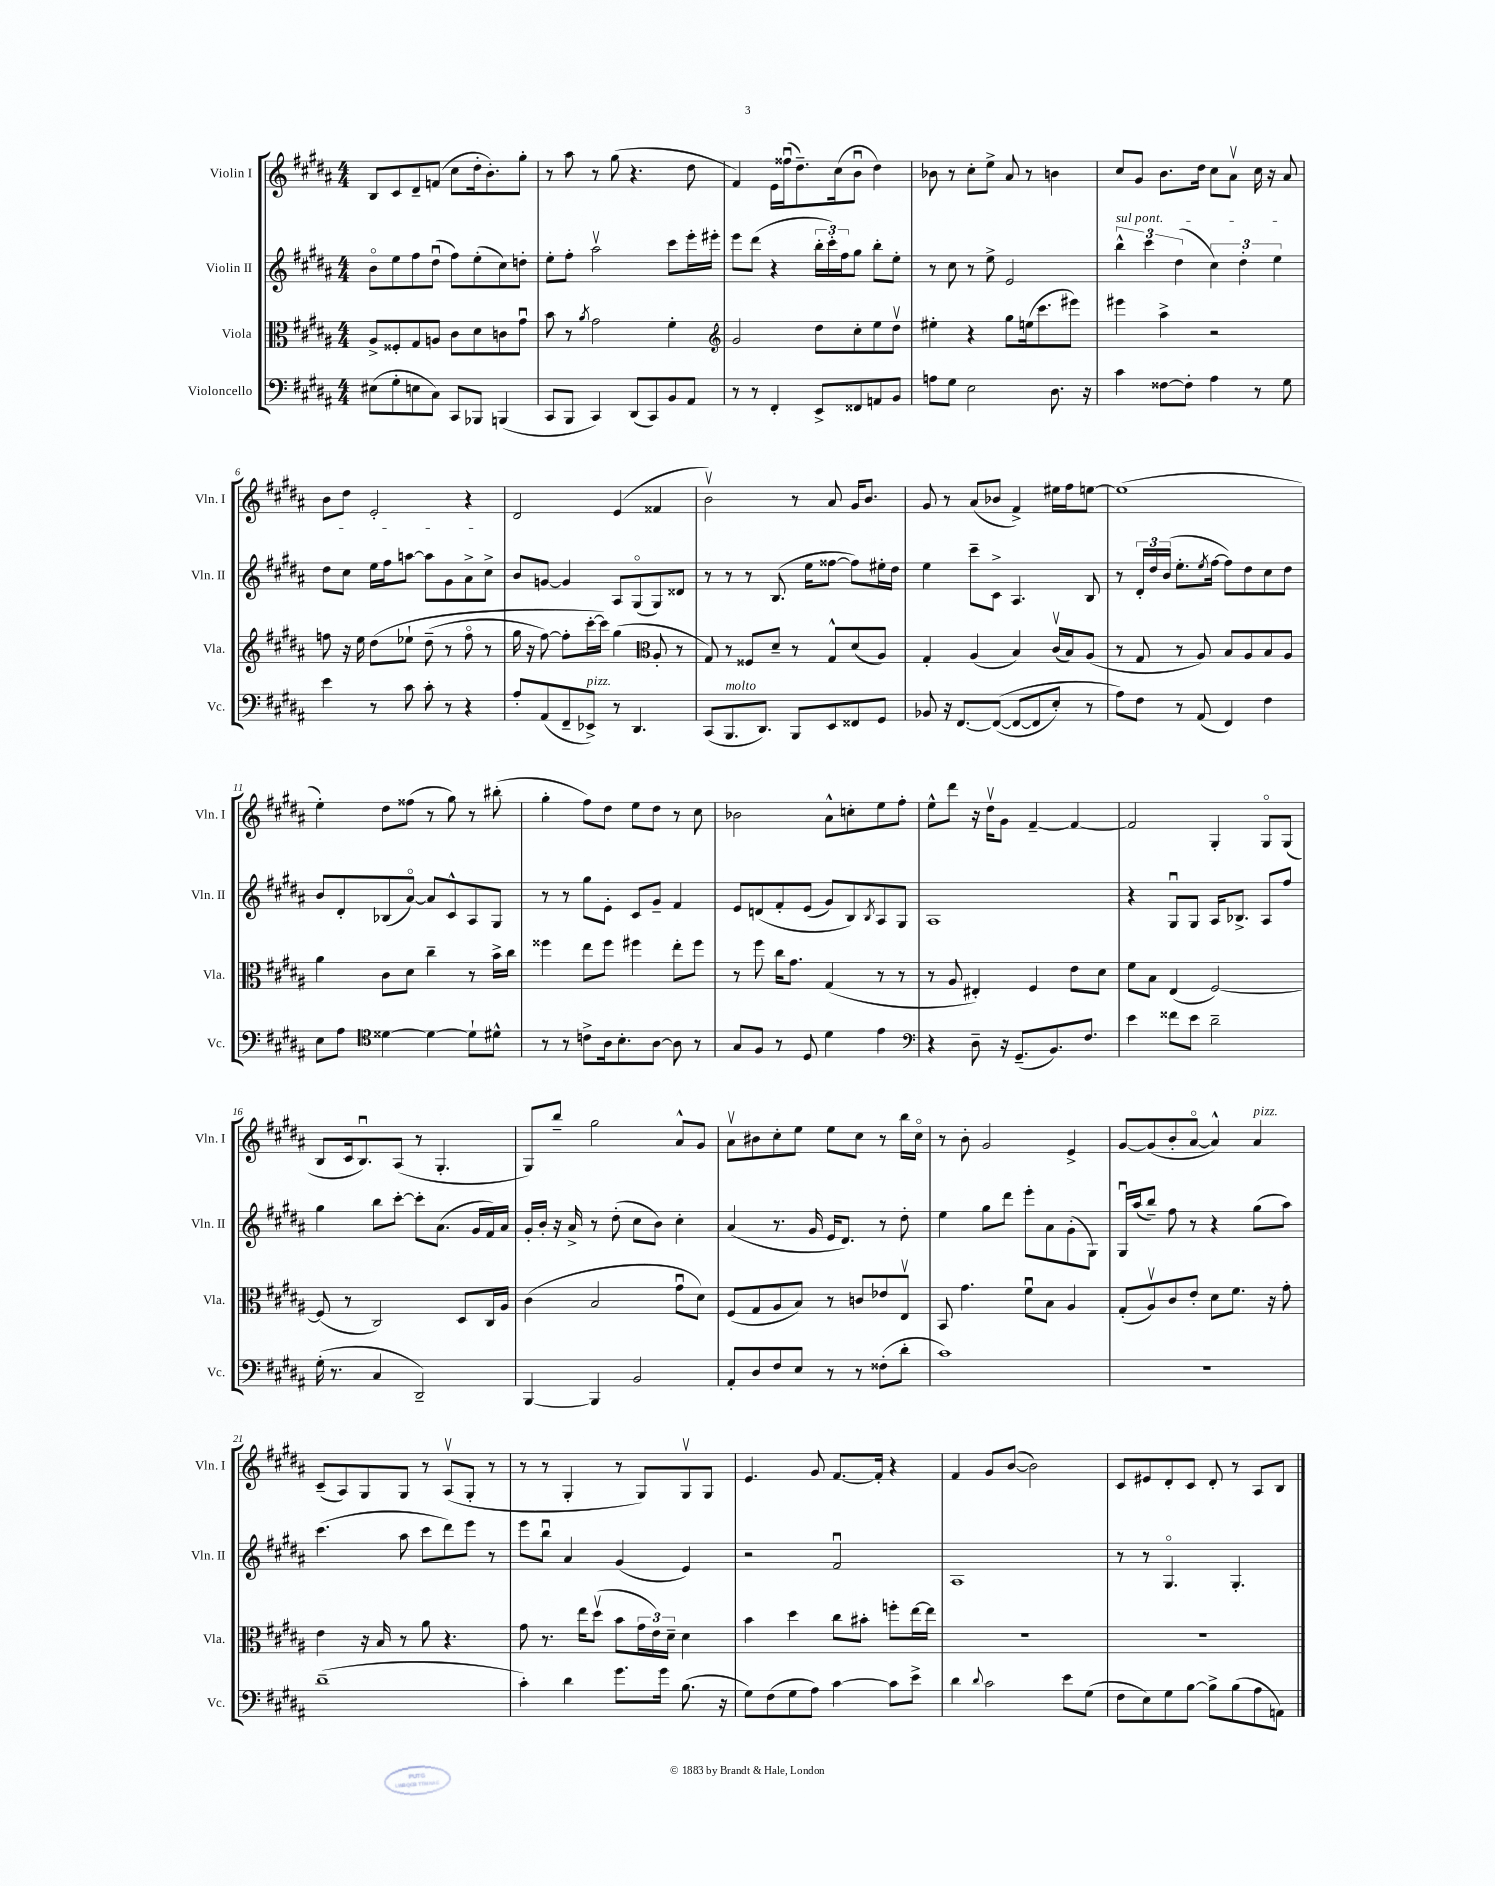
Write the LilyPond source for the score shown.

<<
\new StaffGroup <<
\new Staff = "s0" \with { instrumentName = "Violin I" shortInstrumentName = "Vln. I" } {
    \clef treble \key b \major \numericTimeSignature \time 4/4
    b8 cis'8 dis'8-- f'8( cis''8 dis''16-. b'8.-.) gis''8-. |
    r8 ais''8 r8 gis''8( r4. dis''8 |
    fis'4) e'16 fisis''16\downbow( dis''8.--) cis''16( b'8\downbow dis''4) |
    bes'8 r8 cis''8-. e''8-> ais'8 r8 b'4 |
    cis''8 gis'8 b'8. dis''16 cis''8 ais'8\upbow cis''16 r16 ais'8 |
    b'8 dis''8 e'2-. r4 |
    dis'2 e'4( fisis'4 |
    b'2\upbow) r8 ais'8 gis'16 b'8. |
    gis'8 r8 ais'8( bes'8 fis'4->) eis''16 fis''16 e''8~ |
    e''1( |
    e''4-.) dis''8 fisis''8( r8 gis''8) r8 bis''8-.( |
    gis''4-. fis''8) dis''8 e''8 dis''8 r8 cis''8 |
    bes'2 ais'8-^ c''8-. e''8 fis''8-. |
    e''8-^ dis'''8 r16 dis''16\upbow gis'8 fis'4~-- fis'4~ |
    fis'2 gis4-. gis8\flageolet gis8( |
    b8 cis'16 b8.\downbow) ais8( r8 gis4.-. |
    gis8) b''8-- gis''2 ais'8-^ gis'8 |
    ais'8\upbow bis'8 cis''8-. e''8 e''8 cis''8 r8 b''16 cis''16\flageolet |
    r8 b'8-. gis'2 e'4-> |
    gis'8~ gis'8( b'8-. ais'8~\flageolet ais'4-^) ais'4^\markup { \italic "pizz." } |
    cis'8--( ais8) gis8 gis8 r8 ais8\upbow( gis8-. r8 |
    r8 r8 gis4-. r8 gis8) gis8\upbow gis8 |
    e'4. gis'8 fis'8.~ fis'16-. r4 |
    fis'4 gis'8 b'8~( b'2) |
    cis'8 eis'8 dis'8-. cis'8 dis'8-. r8 ais8 b8 \bar "|." |
}
\new Staff = "s1" \with { instrumentName = "Violin II" shortInstrumentName = "Vln. II" } {
    \clef treble \key b \major \numericTimeSignature \time 4/4
    b'8\flageolet e''8 fis''8 dis''8\downbow( fis''8) e''8-.( cis''8) d''8-. |
    e''8-. fis''8-. ais''2\upbow cis'''8 e'''16-. eis'''16-. |
    e'''8 dis'''8( r4 \tuplet 3/2 { b''16-. cis'''16-.) fis''16 } gis''8 b''8-. e''8-. |
    r8 cis''8 r8 e''8-> e'2 |
    \tuplet 3/2 { \once \override TextSpanner.bound-details.left.text = \markup { \italic "sul pont." } b''4-^\startTextSpan cis'''4 dis''4( } \tuplet 3/2 { cis''4) dis''4-. e''4 } |
    dis''8 cis''8 e''16 fis''16 a''8~ a''8 gis'8 ais'8-> cis''8->\stopTextSpan |
    b'8 g'8~ g'4 ais8 gis8\flageolet( gis8) disis'8 |
    r8 r8 r8 b8.( e''16 fisis''8~ fisis''8) eis''16-. dis''16 |
    e''4 cis'''8-- cis'8-> ais4. b8 |
    r8 \tuplet 3/2 { dis'16-. dis''16 b'16( } e''8.-. \acciaccatura { e''8 } fis''16~ fis''8) dis''8 cis''8 dis''8 |
    b'8 dis'8-. bes8( ais'8~\flageolet) ais'8 cis'8-^ ais8 gis8 |
    r8 r8 gis''8 e'8-. cis'8 gis'8-- fis'4 |
    e'8 d'8\( fis'8-. e'8( gis'8) b8\) \acciaccatura { b8 } ais8 gis8 |
    ais1 |
    r4 gis8\downbow gis8 ais16 bes8.-> ais8 fis''8 |
    gis''4 b''8 cis'''8~-. cis'''8-. ais'8.( gis'16 fis'16) ais'16 |
    gis'16-. b'16-. r16 ais'16-> r8 dis''8-.( cis''8 b'8) cis''4-. |
    ais'4( r8. gis'16 e'16 dis'8.) r8 dis''8-. |
    e''4 gis''8 dis'''8 e'''8-. ais'8 gis'8-.( gis8) |
    gis16\downbow ais''16( b''8--) fis''8 r8 r4 gis''8( ais''8) |
    cis'''4.( ais''8 cis'''8 dis'''8) e'''8 r8 |
    e'''8 b''8\downbow ais'4 gis'4( e'4) |
    r2 fis'2\downbow |
    ais1 |
    r8 r8 gis4.\flageolet gis4.-. \bar "|." |
}
\new Staff = "s2" \with { instrumentName = "Viola" shortInstrumentName = "Vla." } {
    \clef alto \key b \major \numericTimeSignature \time 4/4
    ais8-> fisis8-. gis8 a8 cis'8 dis'8 c'8 gis'8\downbow |
    b'8 r8 \acciaccatura { ais'8 } gis'2 fis'4-. |
    \clef treble gis'2 dis''8 cis''8-. e''8 dis''8\upbow |
    eis''4-. r4 gis''8 e''16( cis'''8. eis'''8) |
    eis'''4 ais''4-> r2 |
    f''8 r16 e''16 dis''8\( ees''8-! dis''8--( r8 f''8\flageolet r8 |
    gis''16 r16 fis''8~) fis''8-. cis'''16~-. cis'''16\) gis''4( \clef alto ais8-. r8 |
    gis8) r8 fisis8 dis'8-- r8 gis8-^ dis'8( ais8) |
    gis4-. ais4( b4) cis'16\upbow( b16) ais8( |
    r8 gis8 r8 ais8) b8 ais8 b8 ais8 |
    ais'4 cis'8 dis'8 cis''4-- r8 b'16-> cis''16 |
    fisis''4 e''8 fisis''8 fis''4 e''8-. fis''8 |
    r8 fis''8 cis''16 gis'8. gis4( r8 r8 |
    r8 ais8 eis4-.) fis4 e'8 dis'8 |
    fis'8 b8 e4( fis2~) |
    fis8( r8 cis2) dis8 cis16 ais16 |
    cis'4( b2 gis'8\downbow dis'8) |
    fis8( gis8 ais8 b8) r8 c'8 ees'8 e8\upbow |
    b,8 gis'4. fis'8\downbow b8 ais4 |
    gis8-.( ais8\upbow) cis'8 e'8-. dis'8 fis'8. r16 gis'8-. |
    e'4 r16 b16 r8 ais'8 r4. |
    gis'8 r8. e''16 dis''8\upbow( b'8 \tuplet 3/2 { gis'16 e'16) dis'16-- } dis'4 |
    b'4 dis''4 cis''8 bis'8-. f''8-. e''16~ e''16 |
    R1 |
    R1 \bar "|." |
}
\new Staff = "s3" \with { instrumentName = "Violoncello" shortInstrumentName = "Vc." } {
    \clef bass \key b \major \numericTimeSignature \time 4/4
    eis8( gis8-. e8 cis8) cis,8 bes,,8 b,,4( |
    cis,8 b,,8 cis,4) dis,8( cis,8) b,8 ais,8 |
    r8 r8 fis,4-. e,8-> fisis,8 a,8 b,8 |
    a8 gis8 e2 dis8. r16 |
    cis'4 fisis8~ fisis8-. ais4 r8 gis8 |
    e'4 r8 cis'8 cis'8-. r8 r4 |
    ais8-. ais,8( fis,8-- ees,8->^\markup { \italic "pizz." }) r8 dis,4. |
    cis,8( b,,8.^\markup { \italic "molto" } dis,8.) b,,8 e,8 fisis,8 gis,8 |
    bes,8 r16 fis,8.~ fis,8~(\( fis,8~ fis,8 e8-.) r8 |
    ais8\) fis8 r8 ais,8( fis,4) fis4 |
    e8 ais8 \clef tenor disis'4~ disis'4~ disis'8-! dis'8-^ |
    r8 r8 c'8-> ais16 b8.-. ais8~ ais8 r8 |
    gis8 fis8 r8 dis8 dis'4 e'4 |
    \clef bass r4 dis8-- r16 gis,8.--( b,8.) fis8. |
    e'4 fisis'8 e'8 dis'2-- |
    gis16-.( r8. cis4 dis,2--) |
    b,,4~ b,,4 b,2 |
    ais,8-. dis8 fis8 e8 r8 r8 fisis8-.( dis'8-. |
    cis'1) |
    r1 |
    dis'1--( |
    cis'4-.) dis'4 gis'8. gis'16 b8.( r16 |
    gis8) fis8( gis8 ais8) cis'4~ cis'8 e'8-> |
    dis'4 \appoggiatura { dis'8 } cis'2 e'8 gis8( |
    fis8 e8) gis8 b8~ b8-> b8( ais8 a,8) \bar "|." |
}
>>
>>
